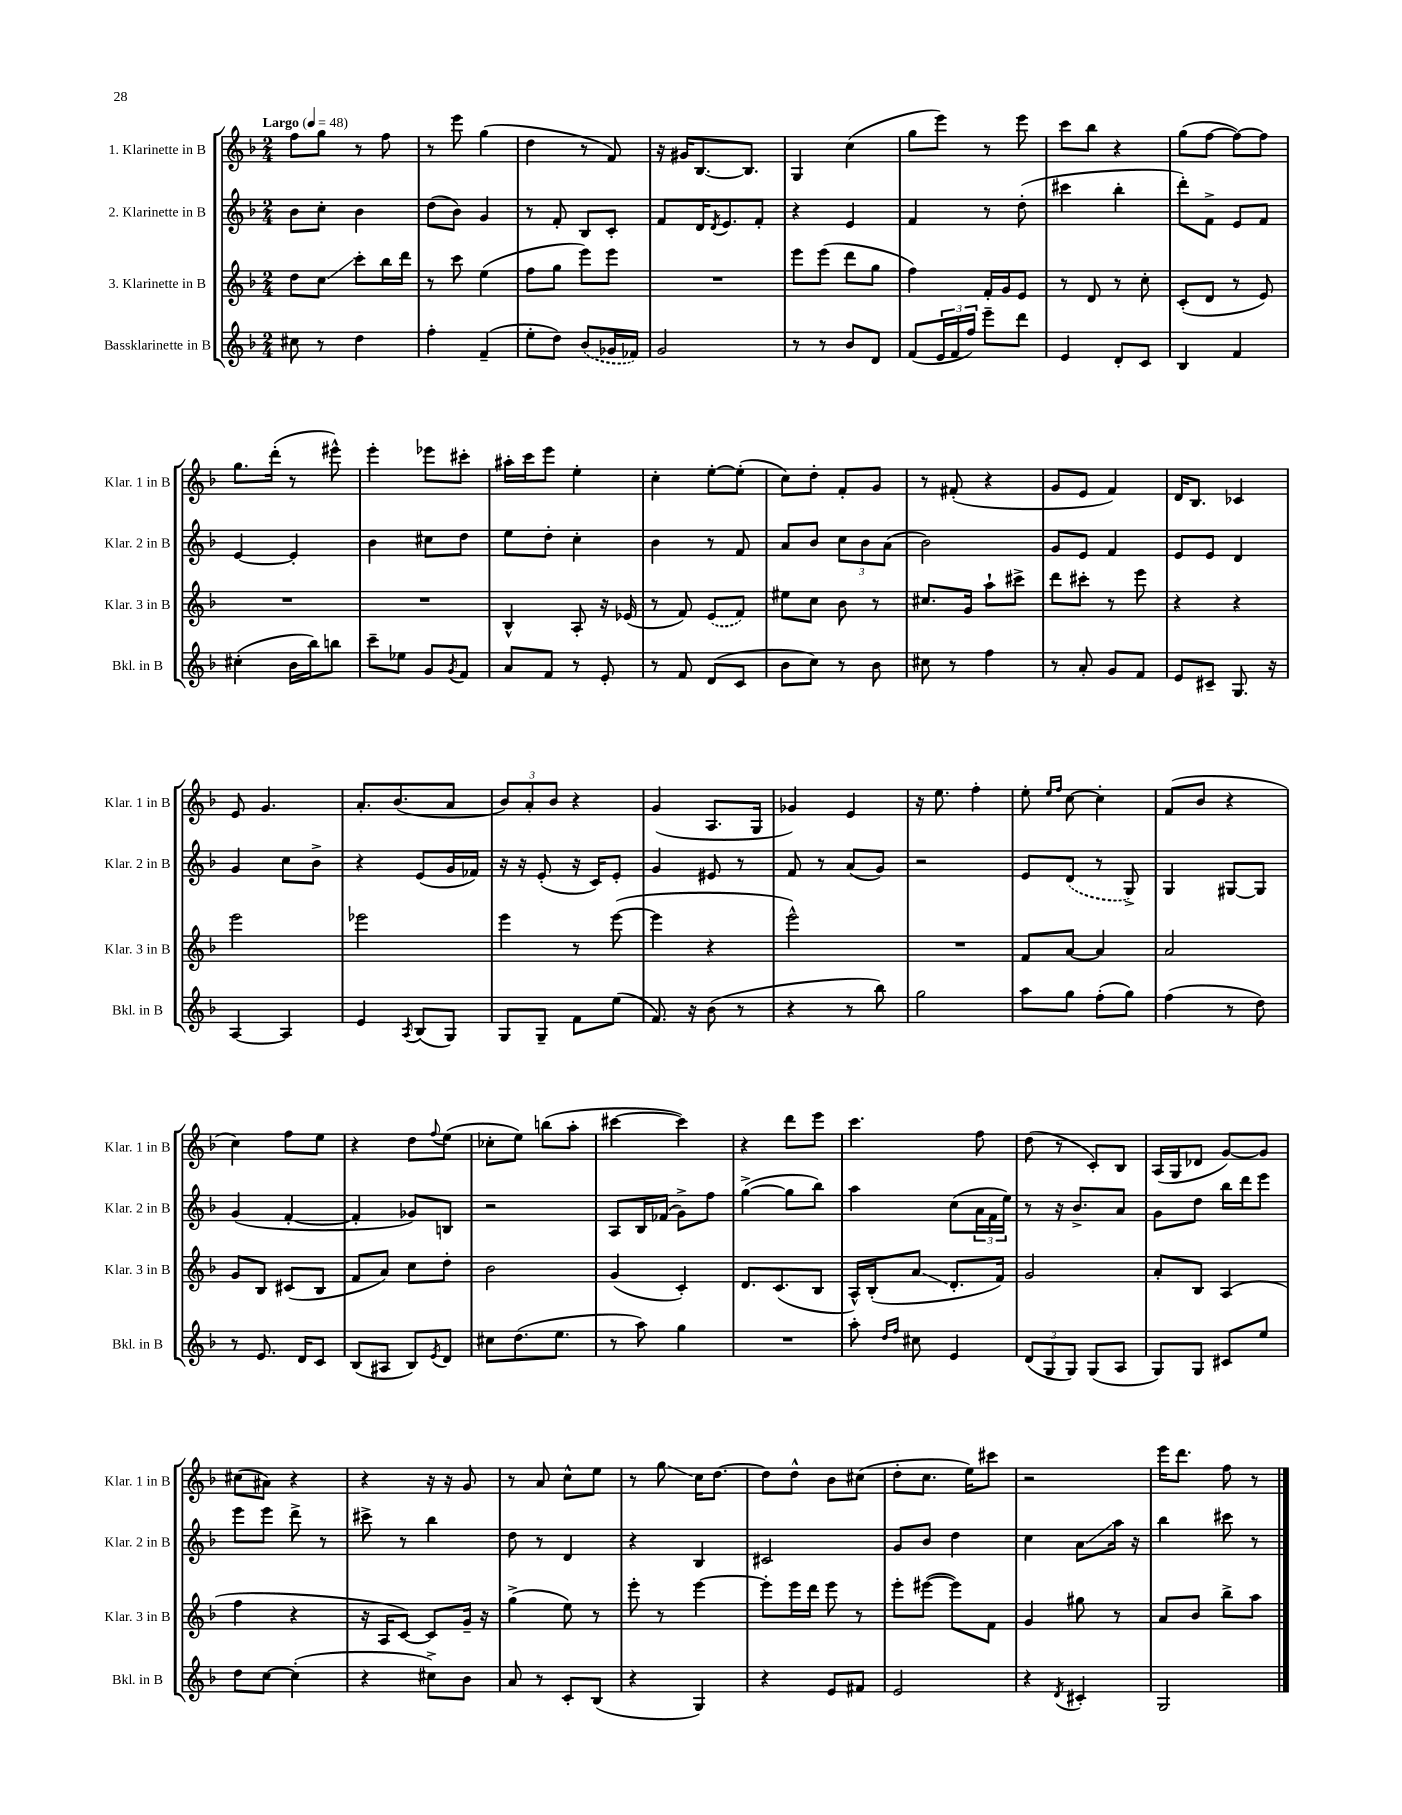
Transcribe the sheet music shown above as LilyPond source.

<<
\new StaffGroup <<
\new Staff = "s0" \with { instrumentName = "1. Klarinette in B" shortInstrumentName = "Klar. 1 in B" } {
    \clef treble \key f \major \numericTimeSignature \time 2/4 \tempo "Largo" 4 = 48
    f''8 g''8 r8 f''8 |
    r8 e'''8 g''4( |
    d''4 r8 f'8) |
    r16 gis'16 bes8.~ bes8. |
    g4 c''4( |
    g''8 e'''8) r8 e'''8 |
    c'''8 bes''8 r4 |
    g''8( f''8~ f''8~) f''8 |
    g''8. d'''16-.( r8 eis'''8-^) |
    e'''4-. ees'''8 cis'''8-. |
    ais''16-. c'''16 e'''8 e''4-. |
    c''4-. e''8~-. e''8-.( |
    c''8) d''8-. f'8-. g'8 |
    r8 fis'8-.( r4 |
    g'8 e'8 f'4) |
    d'16 bes8. ces'4 |
    e'8 g'4. |
    a'8.-. bes'8.( a'8 |
    \tuplet 3/2 { bes'8) a'8-. bes'8 } r4 |
    g'4( a8. g16 |
    ges'4) e'4 |
    r16 e''8. f''4-. |
    e''8-. \grace { e''16 f''16 } c''8~ c''4-. |
    f'8( bes'8 r4 |
    c''4) f''8 e''8 |
    r4 d''8 \appoggiatura { f''8 } e''8( |
    ces''8-. e''8) b''8( a''8-. |
    cis'''4~ cis'''4) |
    r4 d'''8 e'''8 |
    c'''4. f''8 |
    d''8( r8 c'8-.) bes8 |
    a16( g16 des'8 g'8~) g'8 |
    cis''8( ais'8) r4 |
    r4 r16 r16 g'8 |
    r8 a'8 c''8-^ e''8 |
    r8 g''8\glissando c''16 d''8.~ |
    d''8 d''8-^ bes'8 cis''8( |
    d''8-. c''8. e''16) cis'''8 |
    r2 |
    e'''16 d'''8. f''8 r8 \bar "|." |
}
\new Staff = "s1" \with { instrumentName = "2. Klarinette in B" shortInstrumentName = "Klar. 2 in B" } {
    \clef treble \key f \major \numericTimeSignature \time 2/4
    bes'8 c''8-. bes'4 |
    d''8( bes'8) g'4 |
    r8 f'8-. bes8 c'8-. |
    f'8 d'16 \acciaccatura { d'8 } e'8. f'8-. |
    r4 e'4 |
    f'4 r8 d''8-.( |
    cis'''4 bes''4-. |
    d'''8-.) f'8-> e'8 f'8 |
    e'4~ e'4-. |
    bes'4 cis''8 d''8 |
    e''8 d''8-. c''4-. |
    bes'4 r8 f'8 |
    a'8 bes'8 \tuplet 3/2 { c''8 bes'8 a'8( } |
    bes'2) |
    g'8 e'8 f'4 |
    e'8 e'8 d'4 |
    g'4 c''8 bes'8-> |
    r4 e'8( g'16 fes'16) |
    r16 r16 e'8-.( r16 c'16) e'8-. |
    g'4 eis'8 r8 |
    f'8 r8 a'8( g'8) |
    r2 |
    e'8 \once \slurDashed d'8( r8 g8->) |
    g4 gis8~ gis8 |
    g'4( f'4~-. |
    f'4-. ges'8) b8 |
    r2 |
    a8 bes16 fes'16( g'8->) f''8 |
    g''4~->( g''8 bes''8) |
    a''4 c''8( \tuplet 3/2 { a'16 f'16 e''16) } |
    r8 r16 bes'8.-> a'8 |
    g'8 d''8 bes''16 d'''16 e'''8 |
    e'''8 e'''8 d'''8-> r8 |
    cis'''8-> r8 bes''4 |
    d''8 r8 d'4 |
    r4 bes4 |
    cis'2 |
    g'8 bes'8 d''4 |
    c''4 a'8\glissando a''16 r16 |
    bes''4 cis'''8 r8 \bar "|." |
}
\new Staff = "s2" \with { instrumentName = "3. Klarinette in B" shortInstrumentName = "Klar. 3 in B" } {
    \clef treble \key f \major \numericTimeSignature \time 2/4
    d''8 c''8\glissando c'''8-. bes''16 d'''16 |
    r8 c'''8 e''4( |
    f''8 g''8 e'''8) e'''8 |
    R2 |
    e'''8 e'''8( d'''8 g''8 |
    f''4) f'16-. g'16 e'8 |
    r8 d'8 r8 c''8-. |
    c'8-.( d'8 r8 e'8) |
    R2 |
    R2 |
    bes4-^ a8-. r16 ees'16( |
    r8 f'8) \once \slurDashed e'8( f'8) |
    eis''8 c''8 bes'8 r8 |
    cis''8. g'16 a''8-! cis'''8-> |
    d'''8 cis'''8-. r8 e'''8 |
    r4 r4 |
    e'''2 |
    ees'''2 |
    e'''4 r8 e'''8~( |
    e'''4 r4 |
    e'''2-^) |
    R2 |
    f'8 a'8~ a'4 |
    a'2 |
    g'8 bes8 cis'8( bes8 |
    f'8 a'8) c''8 d''8-. |
    bes'2 |
    g'4( c'4-.) |
    d'8. c'8.( bes8 |
    a16-^) bes16-.( a'8\glissando d'8.-. f'16) |
    g'2 |
    a'8-. bes8 a4( |
    f''4 r4 |
    r16 a16 c'8~) c'8 g'16-- r16 |
    g''4->( e''8) r8 |
    e'''8-. r8 e'''4~ |
    e'''8-. e'''16 d'''16 e'''8 r8 |
    e'''8-. eis'''8~( eis'''8) f'8 |
    g'4 gis''8 r8 |
    a'8 bes'8 bes''8-> a''8 \bar "|." |
}
\new Staff = "s3" \with { instrumentName = "Bassklarinette in B" shortInstrumentName = "Bkl. in B" } {
    \clef treble \key f \major \numericTimeSignature \time 2/4
    cis''8 r8 d''4 |
    f''4-. f'4--( |
    e''8-. d''8) \once \slurDashed bes'8( ges'16 fes'16) |
    g'2 |
    r8 r8 bes'8 d'8 |
    f'8( \tuplet 3/2 { e'16 f'16 f''16) } e'''8-- d'''8 |
    e'4 d'8-. c'8 |
    bes4 f'4 |
    cis''4-.( bes'16 bes''16) b''8 |
    c'''8-- ees''8 g'8 \acciaccatura { g'8 } f'8 |
    a'8 f'8 r8 e'8-. |
    r8 f'8 d'8( c'8 |
    bes'8 c''8) r8 bes'8 |
    cis''8 r8 f''4 |
    r8 a'8-. g'8 f'8 |
    e'8 cis'8-- g8. r16 |
    a4~ a4 |
    e'4 \acciaccatura { a8 } bes8( g8) |
    g8 g8-- f'8 e''8( |
    f'8.) r16 bes'8( r8 |
    r4 r8 bes''8) |
    g''2 |
    a''8 g''8 f''8-.( g''8) |
    f''4( r8 d''8) |
    r8 e'8. d'16 c'8 |
    bes8( ais8 bes8) \acciaccatura { e'8 } d'8 |
    cis''8 d''8.( e''8. |
    r8 a''8) g''4 |
    R2 |
    a''8-. \grace { d''16 f''16 } cis''8 e'4 |
    \tuplet 3/2 { d'8( g8 g8) } g8( a8 |
    g8) g8 cis'8 e''8 |
    d''8 c''8~ c''4-.( |
    r4 cis''8->) bes'8 |
    a'8 r8 c'8-. bes8( |
    r4 g4) |
    r4 e'8 fis'8 |
    e'2 |
    r4 \acciaccatura { d'8 } cis'4-. |
    g2 \bar "|." |
}
>>
>>
\layout { \context { \Score \remove "Bar_number_engraver" } }
